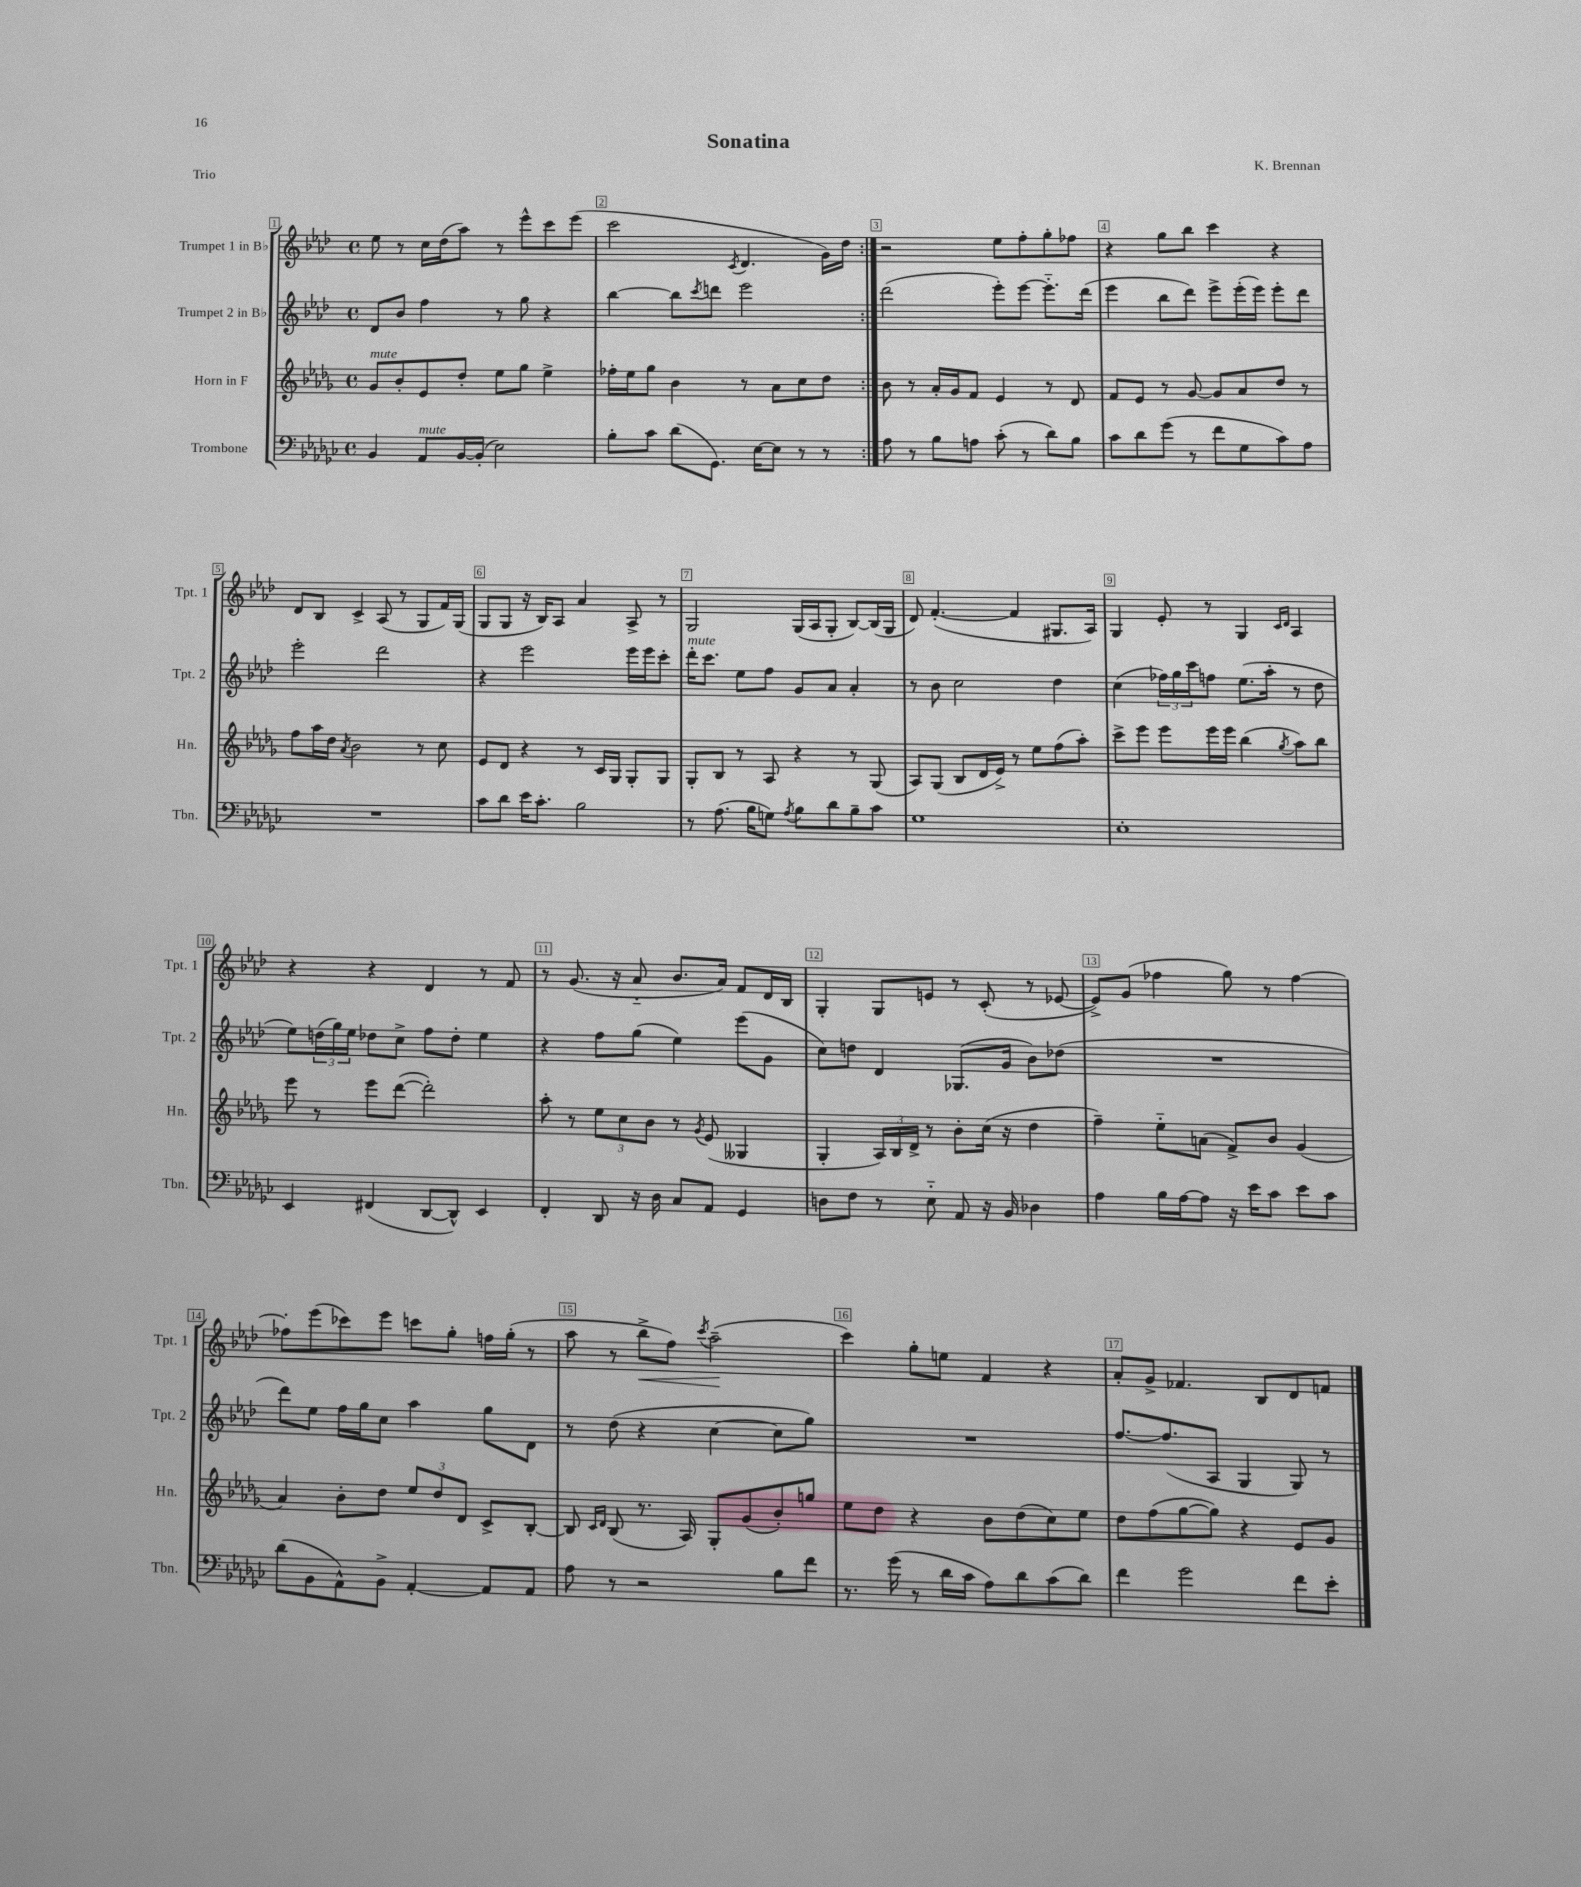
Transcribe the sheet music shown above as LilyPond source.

\header { title = "Sonatina" composer = "K. Brennan" piece = "Trio" }
<<
\new StaffGroup <<
\new Staff = "s0" \with { instrumentName = "Trumpet 1 in Bb" shortInstrumentName = "Tpt. 1" } {
    \clef treble \key aes \major \defaultTimeSignature \time 4/4
    \repeat volta 2 { ees''8 r8 c''16 des''16( aes''8) r8 ees'''8-^ c'''8 ees'''8( |
    c'''2 \acciaccatura { c'8 } des'4. g'16) des''16 | }
    r2 ees''8 f''8-. g''8-. fes''8 |
    r4 g''8 bes''8 c'''4 r4 |
    des'8 bes8 c'4-> aes8( r8 g8 f'16) g16( |
    g8 g8 r16 bes16) aes8 aes'4 aes8-> r8 |
    g2 g16( aes16 g8-. bes8~) bes16( g16 |
    des'8) f'4.~-.( f'4 gis8. aes16) |
    g4 ees'8-. r8 g4 \grace { c'16 des'16 } aes4 |
    r4 r4 des'4 r8 f'8 |
    r8 g'8.( r16 aes'8-_ bes'8. aes'16) f'8 des'16 bes16 |
    g4-. g8 e'8 r8 c'8-.( r8 ees'8~ |
    ees'8->) g'8( fes''4 g''8) r8 fes''4~ |
    fes''8-. ees'''8( ces'''8) ees'''8 c'''8 g''8-. f''16 g''16-.( r8 |
    aes''8 r8 bes''8->\< f''8) \acciaccatura { c'''8 } aes''2--\!( |
    c'''4) g''8-. e''8 f'4 r4 |
    aes'8-. g'8-> fes'4. bes8 des'8 f'8 \bar "|." |
}
\new Staff = "s1" \with { instrumentName = "Trumpet 2 in Bb" shortInstrumentName = "Tpt. 2" } {
    \clef treble \key aes \major \defaultTimeSignature \time 4/4
    \repeat volta 2 { des'8 bes'8 f''4 r8 g''8 r4 |
    bes''4~ bes''8 \acciaccatura { c'''8 } d'''8 ees'''2 | }
    des'''2( ees'''8-.) ees'''8~ ees'''8.-_ des'''16( |
    ees'''4 bes''8 des'''8) ees'''8-> ees'''16-.( ees'''16) ees'''8-. des'''8 |
    ees'''2-. des'''2 |
    r4 ees'''2 ees'''16 ees'''16 c'''8-. |
    des'''16-.^\markup { \italic "mute" } c'''8. ees''8 f''8 g'8 aes'8 aes'4-. |
    r8 bes'8 c''2 des''4 |
    c''4( \tuplet 3/2 { fes''16) g''16 c'''16 } f''8 ees''8.( aes''16-. r8 des''8 |
    ees''8) \tuplet 3/2 { d''16( g''16) ees''16 } des''8 c''8-> f''8 des''8-. ees''4 |
    r4 f''8 g''8( ees''4) ees'''8( g'8 |
    c''8) d''8 des'4 ges8.( g'16 bes'8) des''8( |
    R1 |
    des'''8) ees''8 f''16 g''16 c''8 aes''4 g''8 des'8 |
    r8 des''8( r4 c''4~ c''8 g''8) |
    R1 |
    f''8.~ f''8.( aes8 g4 g8) r8 \bar "|." |
}
\new Staff = "s2" \with { instrumentName = "Horn in F" shortInstrumentName = "Hn." } {
    \clef treble \key des \major \defaultTimeSignature \time 4/4
    \repeat volta 2 { ges'8^\markup { \italic "mute" } bes'8-. ees'8 des''8-. ees''8 ges''8 ees''4-> |
    fes''16-. ees''16 ges''8 bes'4 r8 aes'8 c''8 des''8 | }
    bes'8 r8 aes'16-. ges'16 f'8 ees'4 r8 des'8 |
    f'8 ees'8 r8 ges'8~ ges'8 aes'8 des''8 r8 |
    f''8 aes''16 des''16 \acciaccatura { aes'8 } bes'2 r8 c''8 |
    ees'8 des'8 r4 r8 c'16 ges16 ges8-. ges8 |
    ges8-. bes8 r8 aes8 r4 r8 ges8( |
    aes8) ges8( bes8 des'16 ees'16->) r8 ees''8 f''8( aes''8-.) |
    c'''8-> ees'''8 ees'''8 ees'''16 ees'''16 bes''4( \acciaccatura { ges''8 } aes''8) bes''8 |
    ees'''8 r8 ees'''8 des'''8~( des'''2-.) |
    aes''8-. r8 \tuplet 3/2 { ees''8 c''8 bes'8 } r8 \acciaccatura { ges'8 } ees'8( geses4 |
    ges4-. \tuplet 3/2 { aes16) bes16 des'16-> } r8 bes'8-. c''16( r16 des''4 |
    f''4--) ees''8-_ a'8( f'8->) bes'8 ges'4( |
    aes'4) bes'8-. des''8 \tuplet 3/2 { ees''8 des''8 des'8 } c'8-> bes8~-. |
    bes8 \grace { c'16 des'16 } bes8( r8. aes16) ges8-. ges'8( bes'8-.) g''8 |
    ees''8 des''8 r4 bes'8 des''8( c''8) ees''8 |
    des''8 f''8( ges''8~ ges''8) r4 ees'8 ges'8 \bar "|." |
}
\new Staff = "s3" \with { instrumentName = "Trombone" shortInstrumentName = "Tbn." } {
    \clef bass \key ges \major \defaultTimeSignature \time 4/4
    \repeat volta 2 { bes,4 aes,8^\markup { \italic "mute" } bes,16~ bes,16-.( ees2) |
    bes8-. ces'8 des'8( ges,8.) ees16~ ees8 r8 r8 | }
    aes8 r8 bes8 a8 ces'8-.( r8 des'8) bes8 |
    ces'8 des'8 ges'8( r8 f'8 ges8 ces'8) aes8 |
    R1 |
    ces'8 des'8 ees'16 ces'8.-. bes2 |
    r8 aes8.( bes16 g8) \acciaccatura { aes8 } bes8 des'8 bes8-- ces'8 |
    ges1 |
    ees1-. |
    ees,4 fis,4( des,8~ des,8-^) ees,4 |
    f,4-. des,8 r16 des16 ces8 aes,8 ges,4 |
    d8 f8 r8 ees8-_ aes,8 r16 bes,16 des4 |
    aes4 bes16 aes16~ aes8 r16 ees'16 ces'8 ees'8 ces'8 |
    des'8( bes,8 aes,8-^) bes,8-> aes,4~-. aes,8 aes,8 |
    aes8 r8 r2 bes8 f'8 |
    r8. ges'16( r8 des'16 ces'16 aes8) des'8 ces'8( des'8) |
    f'4 ges'2 f'8 ees'8-. \bar "|." |
}
>>
>>
\layout { \context { \Score \override BarNumber.break-visibility = ##(#f #t #t) barNumberVisibility = #all-bar-numbers-visible \override BarNumber.stencil = #(make-stencil-boxer 0.1 0.3 ly:text-interface::print) } }
